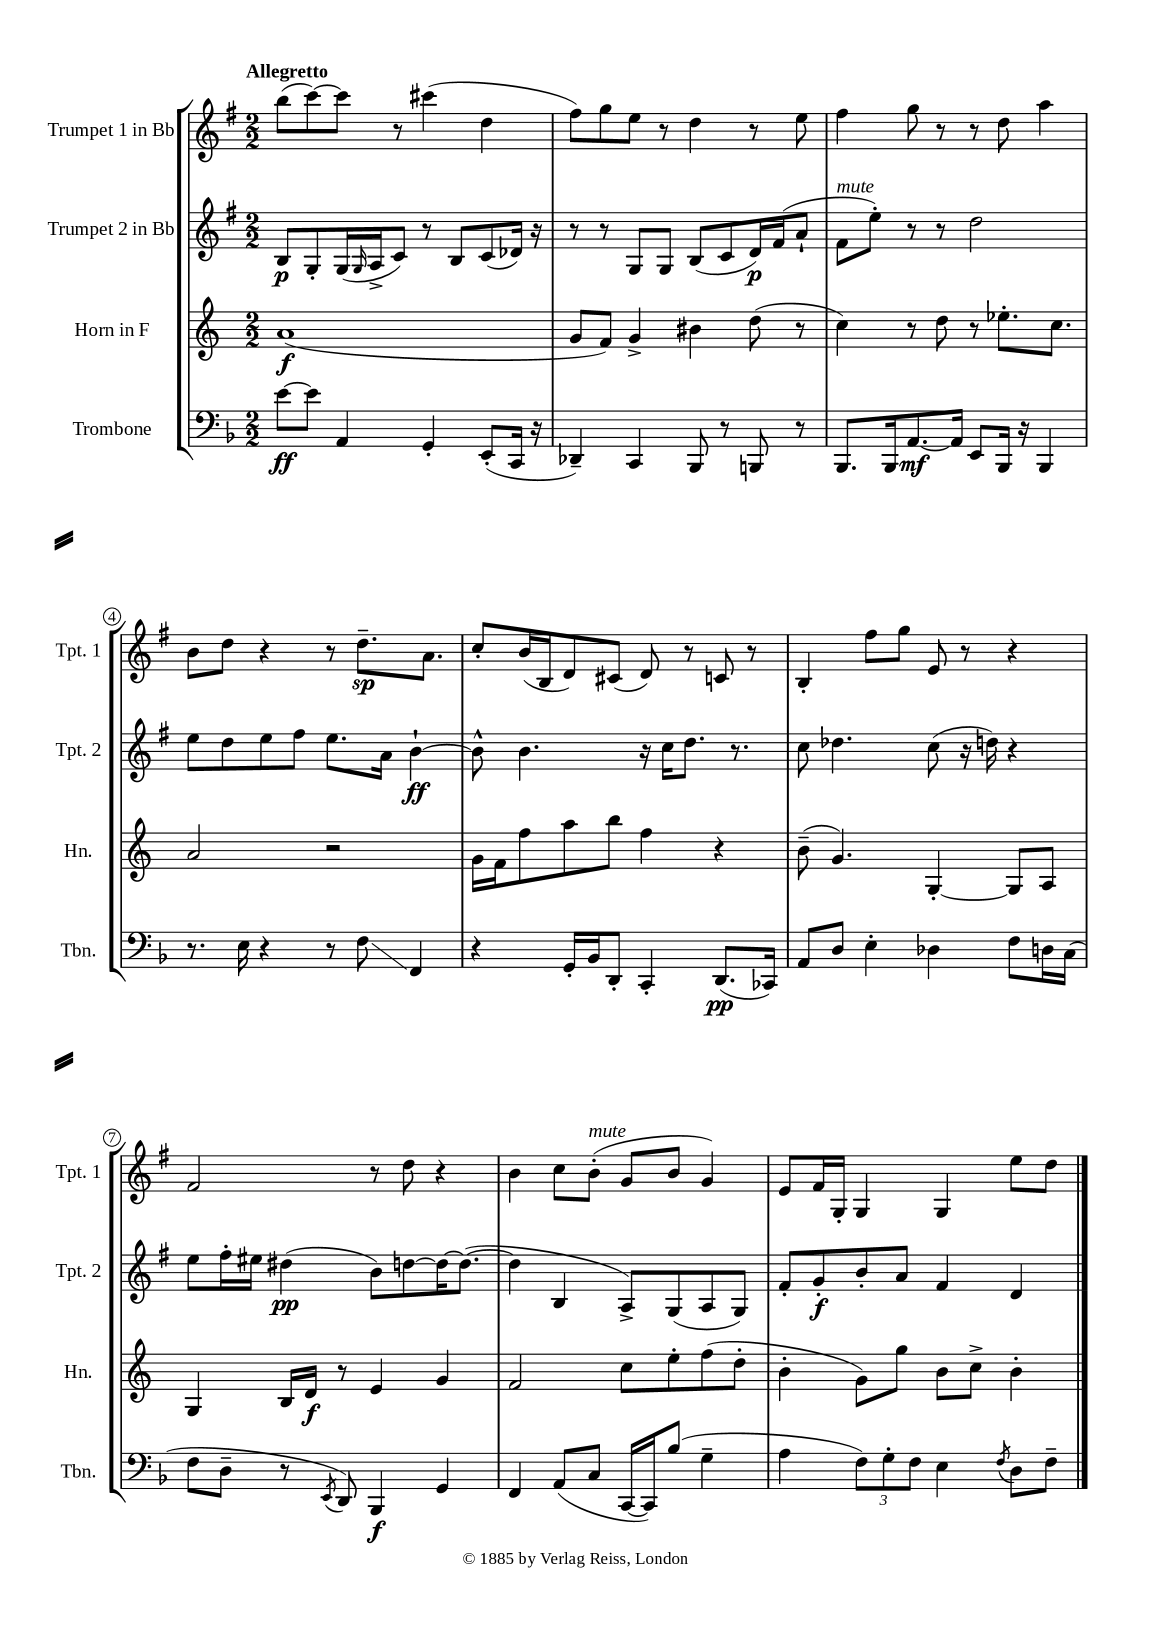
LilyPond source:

<<
\new StaffGroup <<
\new Staff = "s0" \with { instrumentName = "Trumpet 1 in Bb" shortInstrumentName = "Tpt. 1" } {
    \clef treble \key g \major \numericTimeSignature \time 2/2 \tempo "Allegretto"
    b''8( c'''8~) c'''8 r8 cis'''4( d''4 |
    fis''8) g''8 e''8 r8 d''4 r8 e''8 |
    fis''4 g''8 r8 r8 d''8 a''4 |
    b'8 d''8 r4 r8 d''8.--\sp a'8. |
    c''8-. b'16( b16 d'8) cis'8( d'8) r8 c'8 r8 |
    b4-. fis''8 g''8 e'8 r8 r4 |
    fis'2 r8 d''8 r4 |
    b'4 c''8 b'8-.^\markup { \italic "mute" }( g'8 b'8 g'4) |
    e'8 fis'16 g16-. g4 g4 e''8 d''8 \bar "|." |
}
\new Staff = "s1" \with { instrumentName = "Trumpet 2 in Bb" shortInstrumentName = "Tpt. 2" } {
    \clef treble \key g \major \numericTimeSignature \time 2/2
    b8\p g8-. g16( \grace { g16 } a16-> c'8) r8 b8 c'8( des'16) r16 |
    r8 r8 g8 g8 b8( c'8 d'16\p) fis'16( a'8-! |
    fis'8^\markup { \italic "mute" } e''8-.) r8 r8 d''2 |
    e''8 d''8 e''8 fis''8 e''8. a'16 b'4~-!\ff |
    b'8-^ b'4. r16 c''16 d''8. r8. |
    c''8 des''4. c''8( r16 d''16) r4 |
    e''8 fis''16-. eis''16 dis''4\pp( b'8) d''8~ d''16~ d''8.~( |
    d''4 b4 a8->) g8( a8 g8) |
    fis'8-. g'8-.\f b'8-. a'8 fis'4 d'4 \bar "|." |
}
\new Staff = "s2" \with { instrumentName = "Horn in F" shortInstrumentName = "Hn." } {
    \clef treble \key c \major \numericTimeSignature \time 2/2
    a'1\f( |
    g'8 f'8) g'4-> bis'4 d''8( r8 |
    c''4) r8 d''8 r8 ees''8.-. c''8. |
    a'2 r2 |
    g'16 f'16 f''8 a''8 b''8 f''4 r4 |
    b'8--( g'4.) g4~-. g8 a8 |
    g4 b16 d'16\f r8 e'4 g'4 |
    f'2 c''8 e''8-. f''8( d''8-. |
    b'4-. g'8) g''8 b'8 c''8-> b'4-. \bar "|." |
}
\new Staff = "s3" \with { instrumentName = "Trombone" shortInstrumentName = "Tbn." } {
    \clef bass \key f \major \numericTimeSignature \time 2/2
    e'8~\ff e'8 a,4 g,4-. e,8-.( c,16 r16 |
    des,4--) c,4 bes,,8 r8 b,,8 r8 |
    bes,,8. bes,,16 a,8.~\mf a,16 e,8 bes,,16 r16 bes,,4 |
    r8. e16 r4 r8 f8\glissando f,4 |
    r4 g,16-. bes,16 d,8-. c,4-. d,8.\pp( ces,16) |
    a,8 d8 e4-. des4 f8 d16 c16( |
    f8 d8-- r8 \acciaccatura { e,8 } d,8) bes,,4\f g,4 |
    f,4 a,8( c8 c,16~ c,16) bes8( g4-- |
    a4 \tuplet 3/2 { f8) g8-. f8 } e4 \acciaccatura { f8 } d8 f8-- \bar "|." |
}
>>
>>
\layout { \context { \Score \override BarNumber.stencil = #(make-stencil-circler 0.1 0.3 ly:text-interface::print) } }
